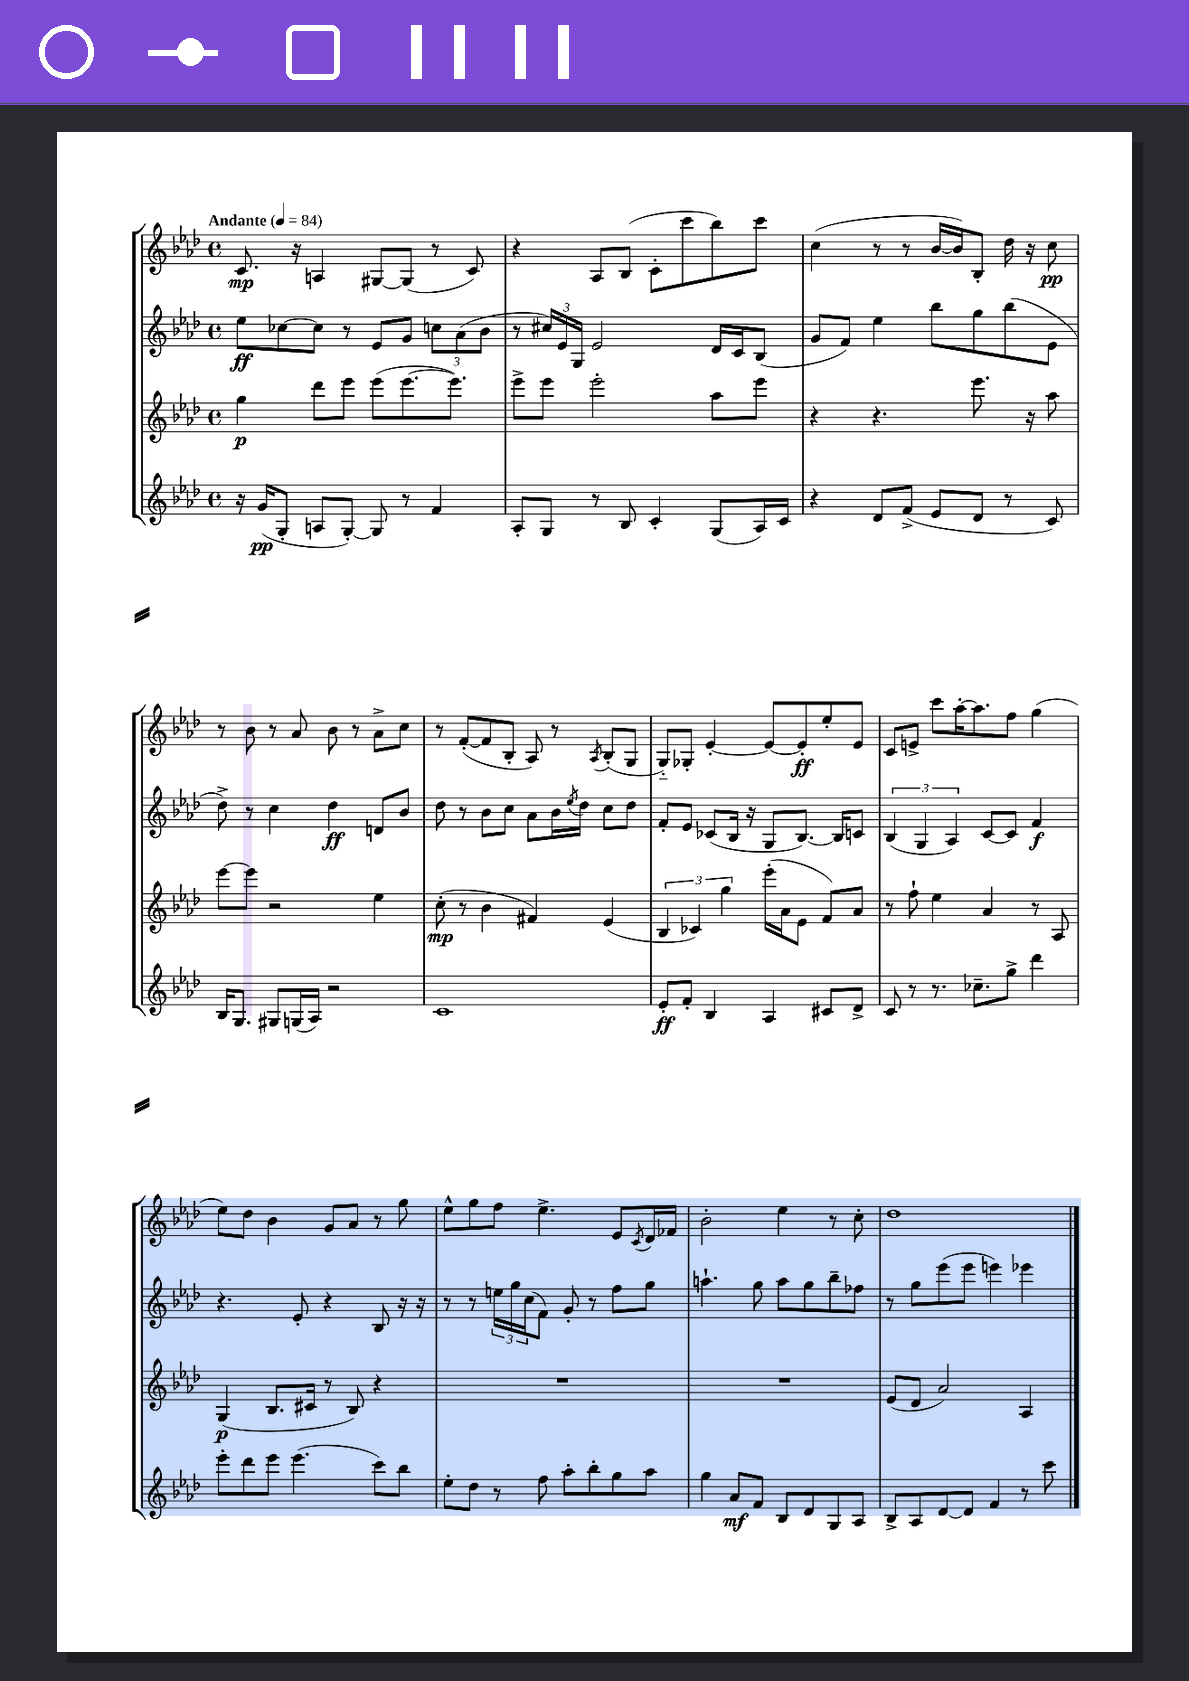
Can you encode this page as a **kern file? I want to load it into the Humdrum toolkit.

**kern	**kern	**kern	**kern
*staff4	*staff3	*staff2	*staff1
*clefG2	*clefG2	*clefG2	*clefG2
*k[b-e-a-d-]	*k[b-e-a-d-]	*k[b-e-a-d-]	*k[b-e-a-d-]
*M4/4	*M4/4	*M4/4	*M4/4
*met(c)	*met(c)	*met(c)	*met(c)
*MM84	*MM84	*MM84	*MM84
16r	4gg\	8ee-\L	8.c/
(16g/LK	.	.	.
8G'/J	.	[8cc-\	.
.	.	.	16r
8A/L	8ddd-\L	8cc-\]J	4A/
[8G'/J)	8eee-\J	8r	.
8G/]	(8eee-\L	8e-/L	[8G#/L
8r	[8.eee-\	8g/J	(8G#/]J
4f/	.	12cc\L	8r
.	8.eee-\]J)	.	.
.	.	(12a-\	.
.	.	.	8c/)
.	.	12b-\J	.
=	=	=	=
8A-'/L	8eee-^\L	8r	4r
8G/J	8eee-\J	24cc#/LL)	.
.	.	24e-/	.
.	.	24G/JJ	.
8r	2eee-'\	2e-/	8A-/L
8B-/	.	.	(8B-/J
4c'/	.	.	8c'\L
.	.	.	8ccc\
(8G/L	8aa-\L	16d-/LL	8bb-\)
.	.	16c/J	.
16A-/L)	8eee-\J	(8B-/J	8ccc\J
16c/JJ	.	.	.
=	=	=	=
4r	4r	8g/L	(4cc\
.	.	8f/J)	.
8d-/L	4.r	4ee-\	8r
(8f^/J	.	.	8r
8e-/L	.	8bb-\L	[16b-/LL
.	.	.	16b-/]J)
8d-/J	8.eee-\	8gg\	8B-'/J
8r	.	(8bb-\	16dd-\
.	16r	.	16r
8c/)	8aa-\	8e-\J	8cc\
=	=	=	=
16B-/LK	[8eee-\L	8dd-^\)	8r
8.G/J	.	.	.
.	8eee-\]J	8r	8b-\
8G#/L	2r	4cc\	8r
(16G/L	.	.	8a-/
16A-/JJ)	.	.	.
2r	.	4dd-\	8b-\
.	.	.	8r
.	4ee-\	8d/L	8a-^\L
.	.	8b-/J	8cc\J
=	=	=	=
1c	(8cc'\	8dd-\	8r
.	8r	8r	([8f'/L
.	4b-\	8b-\L	8f/]
.	.	8cc\J	8B-'/J
.	4f#/)	8a-\L	8A-/)
.	.	16b-\L	8r
.	.	8qee-/	.
.	.	16dd-\JJ	.
.	.	.	8qA-/
.	(4e-/	8cc\L	(8B-'/L
.	.	8dd-\J	8G/J
=	=	=	=
8e-'/L	6B-/	8f'/L	8G'~/L)
8f'/J	.	8e-/J	8G-'/J
.	6c-/)	.	.
4B-/	.	(8c-/L	[4e-'/
.	6gg\	.	.
.	.	16B-/Jk	.
.	.	16r	.
4A-/	(16eee-'\LL	8G/L	8e-/_L
.	16a-\J	.	.
.	8e-\J	[8.B-/J)	8e-'/]
8c#/L	8f/L)	.	8ee-'/
.	.	16B-/]LK	.
8d-^/J	8a-/J	8c/J	8e-/J
=	=	=	=
8c/	8r	(6B-/	8c/L
8r	8ff`\	.	8e^/J
.	.	6G/	.
8.r	4ee-\	.	8ccc\L
.	.	6A-/)	.
.	.	.	[16aa-'\K
8.cc-~\L	.	.	8.aa-\]
.	4a-/	[8c/L	.
8gg^\J	.	8c/]J	8ff\J
4ddd-\	8r	4f/	(4gg\
.	8A-/	.	.
=	=	=	=
8eee-'\L	(4G/	4.r	8ee-\L)
8ddd-\	.	.	8dd-\J
8eee-\J	8.B-/L	.	4b-\
(4.eee-\	.	8e-'/	.
.	16c#/Jk	.	.
.	8r	4r	8g/L
.	8B-/)	.	8a-/J
8ccc\L)	4r	8B-/	8r
8bb-\J	.	16r	8gg\
.	.	16r	.
=	=	=	=
8ee-'\L	1r	8r	8ee-^^\L
8dd-\J	.	8r	8gg\
8r	.	24ee\LL	8ff\J
.	.	24gg\	.
.	.	(24cc\J	.
8ff\	.	8f\J)	4.ee-^\
8aa-'\L	.	8g'/	.
8bb-'\	.	8r	.
8gg\	.	8ff\L	8e-/L
.	.	.	8qc/
8aa-\J	.	8gg\J	16d-/L
.	.	.	16f-/JJ
=	=	=	=
4gg\	1r	4.aa`\	2b-'\
8a-/L	.	.	.
8f/J	.	8gg\	.
8B-/L	.	8aa\L	4ee-\
8d-/	.	8gg\	.
8G/	.	8bb-~\	8r
8A-/J	.	8ff-\J	8cc'\
=	=	=	=
8B-^/L	(8e-/L	8r	1dd-
8A-/	8d-/J	8gg\L	.
[8d-/	2a-/)	(8eee-\	.
8d-/]J	.	8eee-\J	.
4f/	.	4eee\)	.
8r	4A-/	4eee-\	.
8ccc\	.	.	.
==	==	==	==
*-	*-	*-	*-
